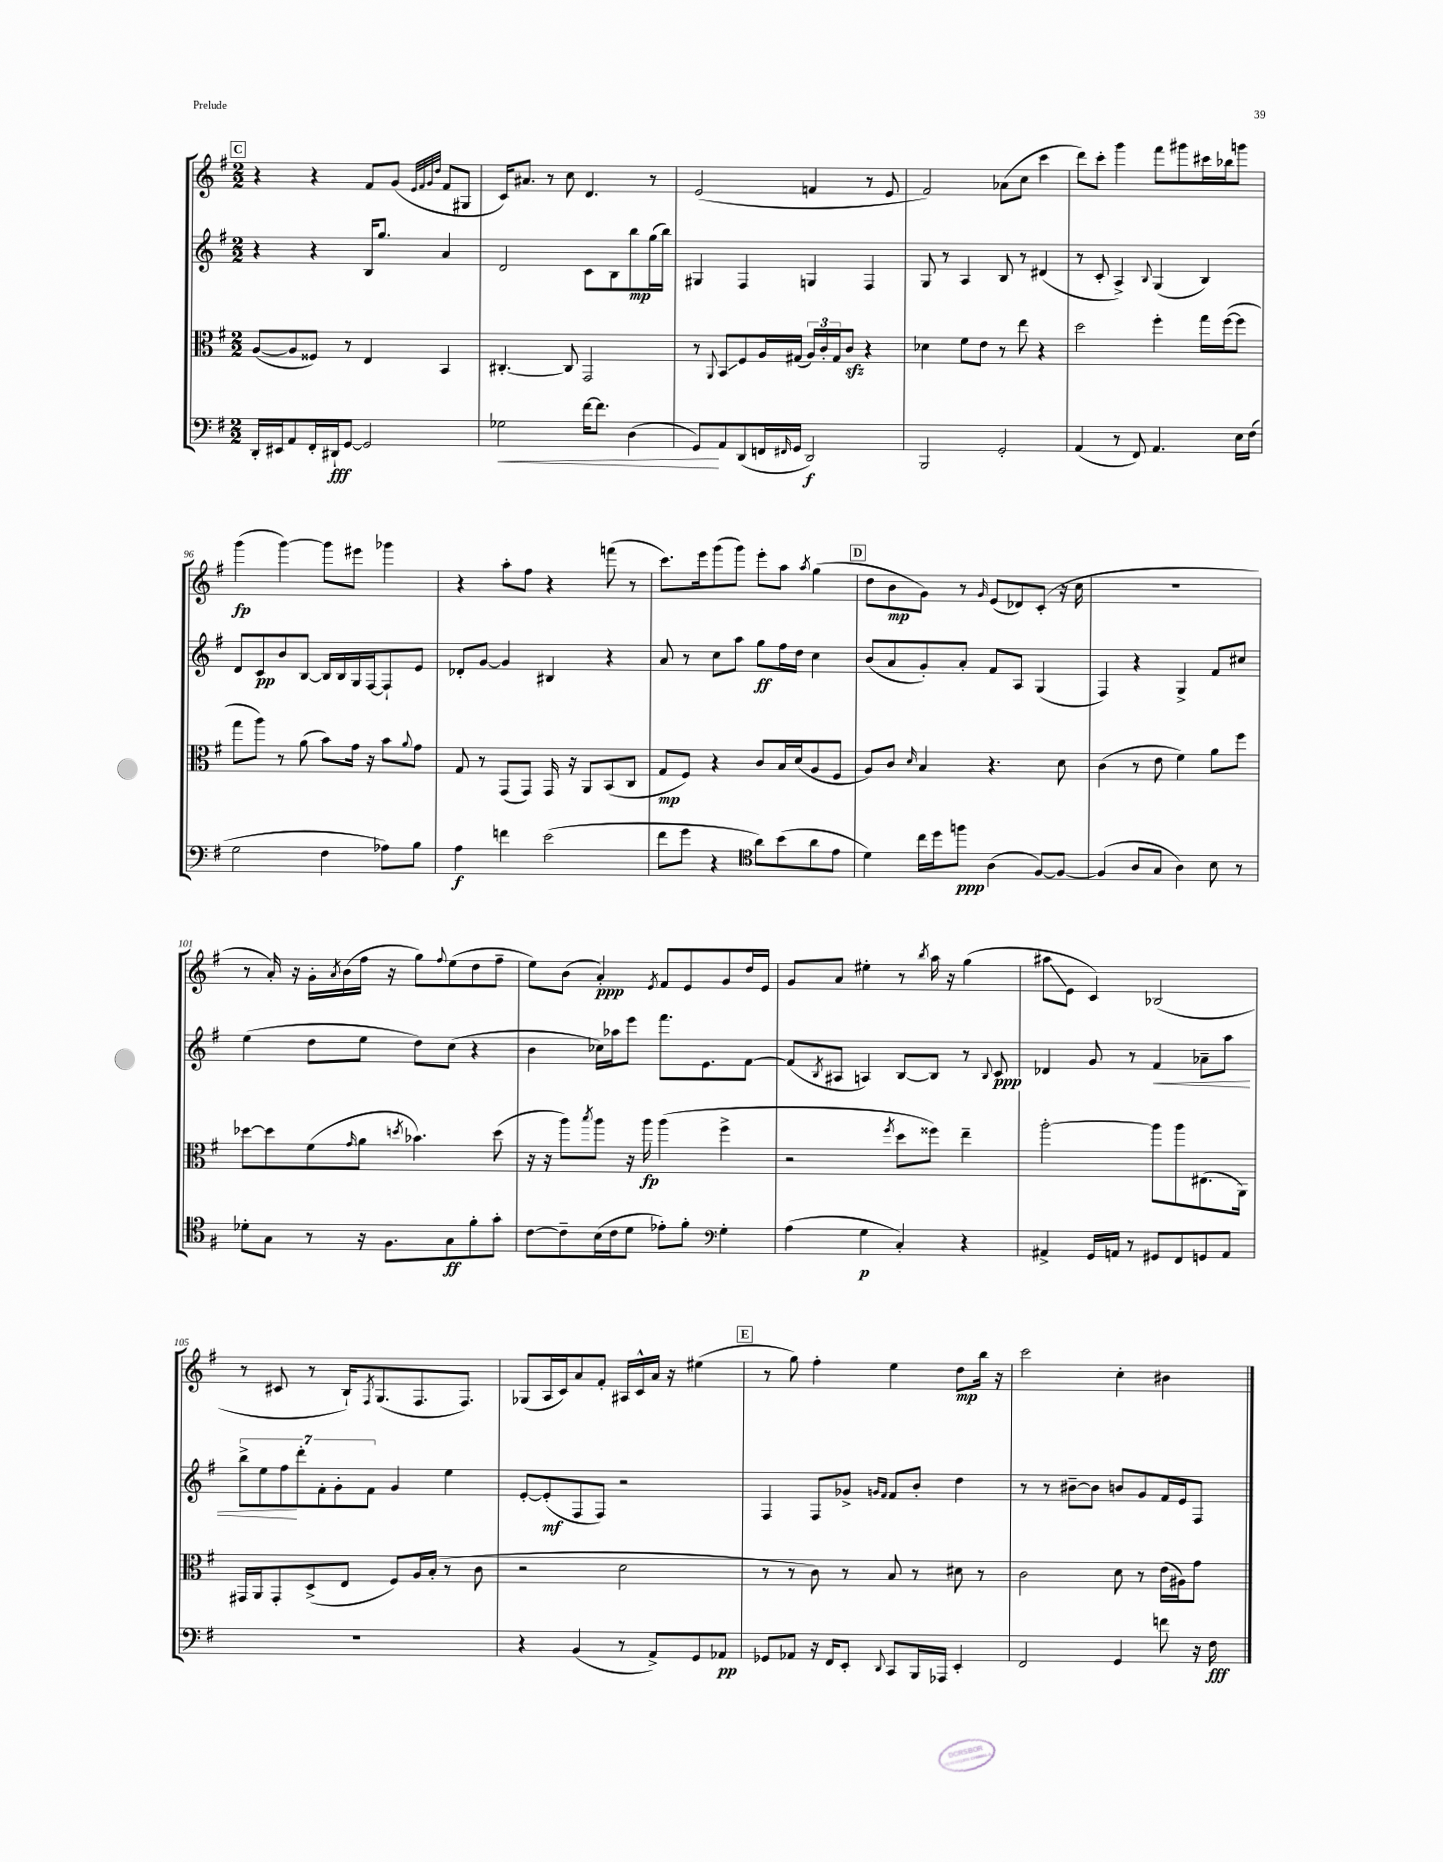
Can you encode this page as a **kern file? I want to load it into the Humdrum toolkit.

**kern	**kern	**kern	**kern
*staff4	*staff3	*staff2	*staff1
*clefF4	*clefC3	*clefG2	*clefG2
*k[f#]	*k[f#]	*k[f#]	*k[f#]
*M2/2	*M2/2	*M2/2	*M2/2
16DD'/LL	([8A/L	4r	4r
16EE#/J	.	.	.
8AA/	8A/]	.	.
16FF#'/L	8F##/J)	4r	4r
16DD#`/J	.	.	.
[8GG/J	8r	.	.
2GG/]	4E/	16B/LK	8f#/L
.	.	8.gg/J	.
.	.	.	(8g/J
.	.	.	32qqe/LLL
.	.	.	32qqf#/
.	.	.	32qqg/
.	.	.	32qqdd/JJJ
.	4BB/	4a/	8f#/L
.	.	.	8G#/J
=	=	=	=
2G-\	[4.C#'/	2d/	16c/LK)
.	.	.	8.a#/J
.	.	.	8r
.	8C#/]	.	8cc\
[16f#\LK	2GG/	8c\L	4.d/
8.f#\]J	.	.	.
.	.	8B\	.
(4D\	.	8bb\	.
.	.	(16gg\L	8r
.	.	16bb\JJ)	.
=	=	=	=
8GG/L)	8r	4G#/	(2e/
.	8qqAA/	.	.
8AA/	8BB/L	.	.
(8DD/	8F#/	4F#/	.
16FF/L	16A/L	.	.
16qqFF#/	.	.	.
16GG/JJ	(16G#/JJ	.	.
2DD/)	24A/LL)	4G/	4f/
.	24c'/	.	.
.	24G#/J	.	.
.	8c/J	.	.
.	4r	4F#/	8r
.	.	.	8e/
=	=	=	=
2BBB/	4d-\	8G/	2f#/)
.	.	8r	.
.	8f#\L	4A/	.
.	8e\J	.	.
2GG'/	8r	8B/	(8a-\L
.	8ee\	8r	8cc\J
.	4r	(4d#/	4ccc\
=	=	=	=
(4AA/	2dd\	8r	8ddd\L)
.	.	8c'/	8ccc'\J
8r	.	4A^/)	4ggg\
8FF#/)	.	.	.
.	.	8qqB/	.
4.AA/	4ff#'\	(4G/	8fff#\L
.	.	.	8ggg#\
.	16gg\LL	4B/)	16ccc#\L
.	([16ff#\J	.	16bb-\J
16E\LL	8ff#\]J	.	8ggg\J
(16F#\JJ	.	.	.
=	=	=	=
2G\	8gg\L	8d/L	(4ggg\
.	8aa\J)	8c/	.
.	8r	8b/	[4ggg\)
.	(8a\	[8B/J	.
4F#\	8b\L)	16B/]LL	8ggg\]L
.	.	16B/	.
.	16g\Jk	16G/	8eee#\J
.	16r	[16F#/J	.
8A-\L)	8b\L	8F#`/]	4ggg-\
.	8qqa/	.	.
8B\J	8g\J	8e/J	.
=	=	=	=
4A\	8G/	8d-'/L	4r
.	8r	[8g/J	.
4f\	(8GG/L	4g/]	8aa'\L
.	8GG/J)	.	8ff#\J
(2e\	16GG/	4B#/	4r
.	16r	.	.
.	8AA/L	.	.
.	(8BB/	4r	(8fff\
.	8C/J	.	8r
=	=	=	=
8f#\L	8G/L	8a/	8.ccc\L)
8g\J	8F#/J)	8r	.
.	.	.	16eee\k
4r	4r	8cc\L	(8ggg\
.	.	8aa\J	8ggg\J)
*clefC4	*	*	*
8a\L)	8c/L	8gg\L	8eee'\L
(8b\	16B/L	16ff#\L	8aa\J
.	(16d/J	16dd\JJ	.
.	.	.	8qaa/
8a\	8A/	4cc\	(4gg\
8e\J	8F#/J	.	.
=	=	=	=
4d\)	8A/L)	(8b/L	8dd\L
.	8c/J	8a/	8b\
.	16qqd/	.	.
16cc\LL	4B/	8g'/)	8g\J)
16dd\J	.	.	.
8ff\J	.	8a'/J	8r
.	.	.	16qqg/
(4A\	4.r	8f#/L	(8e/L
.	.	8A/J	8d-/)
[8F#/L)	.	(4G/	(8c'/J
8F#/_J	8d\	.	16r
.	.	.	16cc\
=	=	=	=
(4F#/]	(4c\	4F#/)	1r
8A/L	8r	4r	.
8G/J	8e\	.	.
4A\)	4f#\)	4G^/	.
8B\	8a\L	8f#/L	.
8r	8ff#\J	8cc#/J	.
=	=	=	=
8d-'\L	[8dd-\L	(4ee\	8r
8G\J	8dd-\]	.	16a'/)
.	.	.	16r
8r	(8f#\	8dd\L	16g'\LL
.	.	.	8qa/
.	.	.	(16b\
.	16qqg/	.	.
16r	8a\J	8ee\J	16ff#\JJ
8.F#\L	.	.	16r
.	8qdd/	.	.
.	4.b-\)	8dd\L)	8gg\L)
.	.	.	8qqff#/
8G\	.	(8cc\J	(8ee\
8f#'\	.	4r	8dd\
8g'\J	(8dd\	.	8ff#~\J
=	=	=	=
[8c\L	16r	4b\	8ee\L)
.	16r	.	.
8c~\]	8aa\L)	.	(8b\J
.	8qbb/	.	.
(16B\L	8aa\J	16cc-\LL)	4a'/)
16c\J	.	16aa-\J	.
8d\J	16r	8eee\J	.
.	16aa\	.	.
.	.	.	8qe/
8e-'\L)	(4aa\	8.fff#\L	8f#/L
8f#'\J	.	.	8e/
.	.	8.e\	.
*clefF4	*	*	*
4G'\	4ff#^\	.	8g/
.	.	[8f#\J	16dd/L
.	.	.	16e/JJ
=	=	=	=
(4A\	2r	(8f#/]L	8g/L
.	.	8qB/	.
.	.	8A#/J	8a/J
4G\	.	4A/)	4ee#'\
.	8qff#/	.	.
4C'/)	8dd\L	[8B/L	8r
.	.	.	8qbb/
.	8ff##\J)	8B/]J	16aa\
.	.	.	16r
4r	4ee~\	8r	(4gg\
.	.	8qqB/	.
.	.	8c/	.
=	=	=	=
4AA#^/	[2aa'\	4d-/	8aa#\L
.	.	.	8e\J
16GG/LL	.	8g/	4c/)
16AA/JJ	.	.	.
8r	.	8r	.
8GG#/L	8aa\]L	4f#/	(2B-/
8FF#/	8aa\	.	.
8GG/	(8.E#\	8a-~\L	.
8AA/J	.	8aa\J	.
.	16AA\Jk)	.	.
=	=	=	=
1r	16GG#/LL	14bb^\L	8r
.	16AA/J	.	.
.	.	14ee\	.
.	8GG#'/	.	8c#/
.	.	14ff#\	.
.	.	14ddd'\	.
.	(8D^/	.	8r
.	.	14f#'\	.
.	.	14g'\	.
.	8E/J	.	16B`/LK)
.	.	14f#\J	.
.	.	.	8qF#/
.	.	.	(8.G/
.	8F#/L)	4g/	.
.	16A/L	.	8.F#/
.	(16B'/JJ	.	.
.	8r	4ee\	.
.	.	.	8.F#/J)
.	8c\	.	.
=	=	=	=
4r	2r	[8e'/L	(8G-/L
.	.	(8e'/]	16A/L
.	.	.	16c/J)
(4BB/	.	8F#/	8a/
.	.	8F#/J)	8f#'/J
8r	2d\	2r	16A#/LL
.	.	.	16c^^/
8AA^/L)	.	.	16a/JJ
.	.	.	16r
8GG/	.	.	(4ee#\
8AA-/J	.	.	.
=	=	=	=
8GG-/L	8r	4F#/	8r
8AA-/J	8r	.	8gg\)
16r	8c\)	8F#/L	4ff#'\
16FF#/LK	.	.	.
8EE'/J	8r	8g-^/J	.
.	.	16qqg/LL	.
8qqDD/	.	16qqf#/JJ	.
8CC/L	8B/	8f#/L	4ee\
16BBB/L	8r	8b'/J	.
16AAA-/JJ	.	.	.
4EE'/	8d#\	4dd\	8dd\L
.	8r	.	16bb\Jk
.	.	.	16r
=	=	=	=
2FF#/	2c\	8r	2ccc\
.	.	8r	.
.	.	[8b#~\L	.
.	.	8b#\]J	.
4GG/	8d\	8b/L	4cc'\
.	8r	8g/	.
8f\	(16e\LL	16f#/L	4b#\
.	16A#\J)	16e/J	.
16r	8g\J	8F#/J	.
16F#\	.	.	.
==	==	==	==
*-	*-	*-	*-
